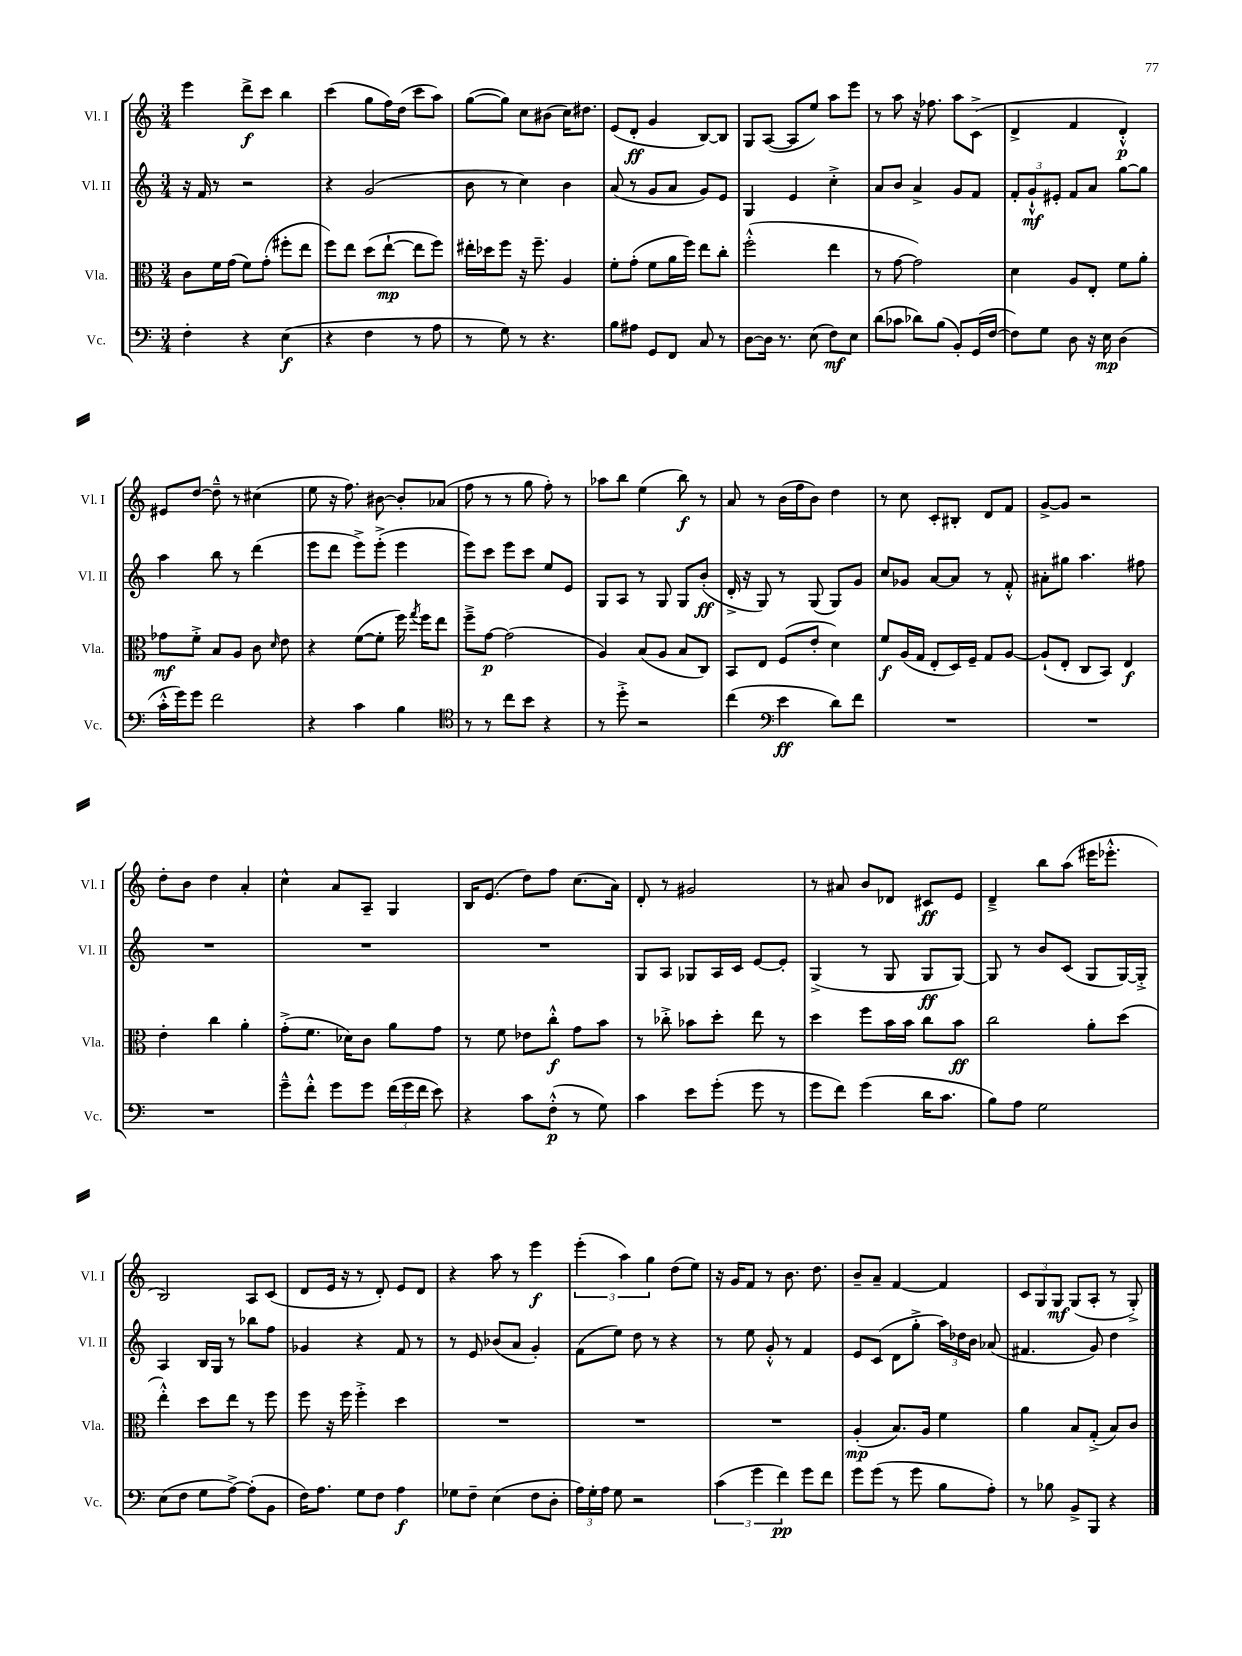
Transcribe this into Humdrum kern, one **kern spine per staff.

**kern	**dynam	**kern	**dynam	**kern	**dynam	**kern	**dynam
*part4	*part4	*part3	*part3	*part2	*part2	*part1	*part1
*staff4	*staff4	*staff3	*staff3	*staff2	*staff2	*staff1	*staff1
*I"Vc.	*	*I"Vla.	*	*I"Vl. II	*	*I"Vl. I	*
*I'Vc.	*	*I'Vla.	*	*I'Vl. II	*	*I'Vl. I	*
*clefF4	*	*clefC3	*	*clefG2	*	*clefG2	*
*k[]	*	*k[]	*	*k[]	*	*k[]	*
*M3/4	*	*M3/4	*	*M3/4	*	*M3/4	*
=87	=87	=87	=87	=87	=87	=87	=87
4F'\	.	8c\L	.	16r	.	4eee\	.
.	.	.	.	16f/	.	.	.
.	.	16f\L	.	8r	.	.	.
.	.	(16g\JJ	.	.	.	.	.
4r	.	8f\L)	.	2r	.	8ddd^\L	f
.	.	(8g'\J	.	.	.	8ccc\J	.
(4E\	f	8ff#X'\L	.	.	.	4bb\	.
.	.	8ee\J	.	.	.	.	.
=88	=88	=88	=88	=88	=88	=88	=88
4r	.	8ff\L)	.	4r	.	(4ccc\	.
.	.	8ee\J	.	.	.	.	.
4F\	.	(8dd\L	.	(2g/	.	8gg\L	.
.	.	[8ee`\J	mp	.	.	16ff\L)	.
.	.	.	.	.	.	(16dd\JJ	.
8r	.	8ee\L]	.	.	.	8ccc\L	.
8A\	.	8ff\J)	.	.	.	8aa\J)	.
=89	=89	=89	=89	=89	=89	=89	=89
8r	.	16ee#X'\LL	.	8b\	.	([8gg\L	.
.	.	16dd-X\J	.	.	.	.	.
8G\)	.	8ff\J	.	8r	.	8gg\J])	.
8r	.	16r	.	4cc\)	.	8cc\L	.
.	.	8.ff~\	.	.	.	.	.
4.r	.	.	.	.	.	(8b#X\J	.
.	.	4A/	.	4b\	.	16cc\KL)	.
.	.	.	.	.	.	8.dd#X\J	.
=90	=90	=90	=90	=90	=90	=90	=90
8B\L	.	8f'\L	.	(8a/	.	(8e/L	.
8A#X\J	.	(8g'\J	.	8r	.	8d'/J	ff
8GG/L	.	8f\L	.	8g/L	.	4g/	.
8FF/J	.	16a\L	.	8a/J	.	.	.
.	.	16ff\JJ)	.	.	.	.	.
8C/	.	8ee\L	.	8g/L)	.	[8B/L)	.
8r	.	8cc'\J	.	8e/J	.	8B/J]	.
=91	=91	=91	=91	=91	=91	=91	=91
[8D\L	.	(2ff'^^\	.	4G/	.	8G/L	.
16D\Jk]	.	.	.	.	.	([8A/J	.
8.r	.	.	.	.	.	.	.
.	.	.	.	4e/	.	8A/L]	.
(8E\	.	.	.	.	.	8ee/J)	.
8F\L)	mf	4ee\	.	4cc'^\	.	8aa\L	.
8E\J	.	.	.	.	.	8eee\J	.
=92	=92	=92	=92	=92	=92	=92	=92
(8d\L	.	8r	.	8a/L	.	8r	.
8c-X\J	.	[8g\	.	8b/J	.	8aa\	.
8d-X\L)	.	2g\])	.	4a^/	.	16r	.
.	.	.	.	.	.	8.ff-X\	.
(8B\J	.	.	.	.	.	.	.
8BB'/L)	.	.	.	8g/L	.	8aa\L	.
(16GG/L	.	.	.	8f/J	.	(8c^\J	.
[16F/JJ	.	.	.	.	.	.	.
=93	=93	=93	=93	=93	=93	=93	=93
8F\L])	.	4d\	.	12f'/L	.	4d^/	.
.	.	.	.	12g`^^/	mf	.	.
8G\J	.	.	.	.	.	.	.
.	.	.	.	12e#X'/J	.	.	.
8D\	.	8A/L	.	8f/L	.	4f/	.
16r	.	8E'/J	.	8a/J	.	.	.
16E\	mp	.	.	.	.	.	.
(4D\	.	8f\L	.	[8gg\L	.	4d'^^/)	p
.	.	8a'\J	.	8gg\J]	.	.	.
!!LO:LB:g=z
=94	=94	=94	=94	=94	=94	=94	=94
16c'^^\LL	.	8g-X\L	mf	4aa\	.	8e#X/L	.
16g\J)	.	.	.	.	.	.	.
8g\J	.	8f'^\J	.	.	.	[8dd/J	.
2f\	.	8B/L	.	8bb\	.	8dd~^^\]	.
.	.	8A/J	.	8r	.	8r	.
.	.	8c\	.	(4ddd\	.	(4cc#X\	.
.	.	16qqd/	.	.	.	.	.
.	.	8e\	.	.	.	.	.
=95	=95	=95	=95	=95	=95	=95	=95
4r	.	4r	.	8eee\L	.	8ee\	.
.	.	.	.	8ddd\J	.	16r	.
.	.	.	.	.	.	8.ff\)	.
4c\	.	([8f\L	.	8eee^\L)	.	.	.
.	.	8f'\J]	.	(8eee'^\J	.	[8b#X\	.
4B\	.	16ff\)	.	4eee\	.	8b#'/L]	.
.	.	8qgg/	.	.	.	.	.
.	.	16ff\KL	.	.	.	.	.
.	.	8ee\J	.	.	.	(8a-X/J	.
=96	=96	=96	=96	=96	=96	=96	=96
*clefC4	*	*	*	*	*	*	*
8r	.	8ff~^\L	.	8eee\L)	.	8ff\	.
8r	.	[8g\J	p	8ccc\J	.	8r	.
8cc\L	.	(2g\]	.	8eee\L	.	8r	.
8b\J	.	.	.	8ccc\J	.	8gg\	.
4r	.	.	.	8ee/L	.	8ff'\)	.
.	.	.	.	8e/J	.	8r	.
=97	=97	=97	=97	=97	=97	=97	=97
8r	.	4A/)	.	8G/L	.	8aa-X\L	.
8dd'^\	.	.	.	8A/J	.	8bb\J	.
2r	.	(8B/L	.	8r	.	(4ee\	.
.	.	8A/J	.	8G/	.	.	.
.	.	8B/L	.	8G/L	.	8bb\)	f
.	.	8C/J)	.	(8b'/J	ff	8r	.
=98	=98	=98	=98	=98	=98	=98	=98
(4cc\	.	8BB/L	.	16d'^/	.	8a/	.
.	.	.	.	16r	.	.	.
.	.	8E/J	.	8G/)	.	8r	.
*clefF4	*	*	*	*	*	*	*
4e\	ff	(8F/L	.	8r	.	(16b\LL	.
.	.	.	.	.	.	16ff\J	.
.	.	8e'/J	.	(8G/	.	8b\J)	.
8d\L)	.	4d\)	.	8G/L)	.	4dd\	.
8f\J	.	.	.	8g/J	.	.	.
=99	=99	=99	=99	=99	=99	=99	=99
2.r	.	8f/L	f	8cc/L	.	8r	.
.	.	(16A/L	.	8g-X/J	.	8cc\	.
.	.	16G/JJ	.	.	.	.	.
.	.	8E'/L	.	[8a/L	.	8c'/L	.
.	.	16D/L)	.	8a/J]	.	8B#X'/J	.
.	.	16F~/JJ	.	.	.	.	.
.	.	8G/L	.	8r	.	8d/L	.
.	.	[8A/J	.	8f'^^/	.	8f/J	.
=100	=100	=100	=100	=100	=100	=100	=100
2.r	.	(8A`/L]	.	8a#X'\L	.	[8g^/L	.
.	.	8E'/J	.	8gg#X\J	.	8g/J]	.
.	.	8C/L	.	4.aa\	.	2r	.
.	.	8BB/J)	.	.	.	.	.
.	.	4E/	f	.	.	.	.
.	.	.	.	8ff#X\	.	.	.
!!LO:LB:g=z
=101	=101	=101	=101	=101	=101	=101	=101
2.r	.	4e'\	.	2.r	.	8dd'\L	.
.	.	.	.	.	.	8b\J	.
.	.	4cc\	.	.	.	4dd\	.
.	.	4a'\	.	.	.	4a'/	.
=102	=102	=102	=102	=102	=102	=102	=102
8g~^^\L	.	(8g'^\L	.	2.r	.	4cc^^\	.
8f'^^\J	.	8.f\J	.	.	.	.	.
8g\L	.	.	.	.	.	8a/L	.
.	.	16d-X\KL)	.	.	.	.	.
8g\J	.	8c\J	.	.	.	8A~/J	.
(24f\LL	.	8a\L	.	.	.	4G/	.
24g\	.	.	.	.	.	.	.
24f\JJ	.	.	.	.	.	.	.
8e\)	.	8g\J	.	.	.	.	.
=103	=103	=103	=103	=103	=103	=103	=103
4r	.	8r	.	2.r	.	16B/KL	.
.	.	.	.	.	.	(8.e/J	.
.	.	8f\	.	.	.	.	.
8c\L	.	8e-X\L	.	.	.	8dd\L)	.
(8F'^^\J	p	8cc'^^\J	f	.	.	8ff\J	.
8r	.	8g\L	.	.	.	(8.cc\L	.
8G\)	.	8b\J	.	.	.	.	.
.	.	.	.	.	.	16a\Jk)	.
=104	=104	=104	=104	=104	=104	=104	=104
4c\	.	8r	.	8G/L	.	8d'/	.
.	.	8cc-X'^\	.	8A/J	.	8r	.
8e\L	.	8b-X\L	.	8G-X/L	.	2g#X/	.
(8g'\J	.	8dd'\J	.	16A/L	.	.	.
.	.	.	.	16c/JJ	.	.	.
8g\	.	8ee\	.	[8e/L	.	.	.
8r	.	8r	.	8e'/J]	.	.	.
=105	=105	=105	=105	=105	=105	=105	=105
8g\L	.	4dd\	.	(4G^/	.	8r	.
8f\J)	.	.	.	.	.	8a#X/	.
(4g\	.	8ff\L	.	8r	.	8b/L	.
.	.	16b\L	.	8G/	.	8d-X/J	.
.	.	16b\JJ	.	.	.	.	.
16d\KL	.	8cc\L	.	8G/L	ff	8c#X/L	ff
8.c\J	.	.	.	.	.	.	.
.	.	8b\J	ff	[8G/J)	.	8e/J	.
=106	=106	=106	=106	=106	=106	=106	=106
8B\L)	.	2cc\	.	8G/]	.	4d~^/	.
8A\J	.	.	.	8r	.	.	.
2G\	.	.	.	8b/L	.	8bb\L	.
.	.	.	.	(8c/J	.	(8aa\J	.
.	.	8a'\L	.	8G/L	.	16eee#X\KL	.
.	.	.	.	.	.	8.eee-X'^^\J	.
.	.	(8dd\J	.	[16G/L)	.	.	.
.	.	.	.	16G'^/JJ]	.	.	.
!!LO:LB:g=z
=107	=107	=107	=107	=107	=107	=107	=107
(8E\L	.	4ee'^^\)	.	4A/	.	2B/)	.
8F\J	.	.	.	.	.	.	.
8G\L	.	8dd\L	.	16B/LL	.	.	.
.	.	.	.	16G/JJ	.	.	.
[8A^\J)	.	8ee\J	.	8r	.	.	.
(8A'\L]	.	8r	.	8bb-X\L	.	8A/L	.
8BB\J	.	8ff\	.	8ff\J	.	(8c/J	.
=108	=108	=108	=108	=108	=108	=108	=108
16F\KL)	.	8ff\	.	4g-X/	.	8d/L	.
8.A\J	.	.	.	.	.	.	.
.	.	16r	.	.	.	16e/Jk	.
.	.	16ff\	.	.	.	16r	.
8G\L	.	4ff'^\	.	4r	.	8r	.
8F\J	.	.	.	.	.	8d'/)	.
4A\	f	4dd\	.	8f/	.	8e/L	.
.	.	.	.	8r	.	8d/J	.
=109	=109	=109	=109	=109	=109	=109	=109
8G-X\L	.	2.r	.	8r	.	4r	.
8F~\J	.	.	.	8e/	.	.	.
(4E\	.	.	.	(8b-X/L	.	8aa\	.
.	.	.	.	8a/J	.	8r	.
8F\L	.	.	.	4g'/)	.	4eee\	f
8D'\J	.	.	.	.	.	.	.
=110	=110	=110	=110	=110	=110	=110	=110
24A\LL)	.	2.r	.	(8f\L	.	(6eee'\	.
24G'\	.	.	.	.	.	.	.
24A\JJ	.	.	.	.	.	.	.
8G\	.	.	.	8ee\J)	.	.	.
.	.	.	.	.	.	6aa\)	.
2r	.	.	.	8dd\	.	.	.
.	.	.	.	.	.	6gg\	.
.	.	.	.	8r	.	.	.
.	.	.	.	4r	.	(8dd\L	.
.	.	.	.	.	.	8ee\J)	.
=111	=111	=111	=111	=111	=111	=111	=111
(6c\	.	2.r	.	8r	.	16r	.
.	.	.	.	.	.	16g/KL	.
.	.	.	.	8ee\	.	8f/J	.
6g\	.	.	.	.	.	.	.
.	.	.	.	8g'^^/	.	8r	.
6f\)	pp	.	.	.	.	.	.
.	.	.	.	8r	.	8.b\	.
8g\L	.	.	.	4f/	.	.	.
.	.	.	.	.	.	8.dd\	.
8f\J	.	.	.	.	.	.	.
=112	=112	=112	=112	=112	=112	=112	=112
8g\L	.	(4A'/	mp	8e/L	.	8b~/L	.
(8g\J	.	.	.	(8c/J	.	8a~/J	.
8r	.	8.B/L)	.	8d\L	.	[4f/	.
8g\	.	.	.	8gg'^\J	.	.	.
.	.	16A/Jk	.	.	.	.	.
8B\L	.	4f\	.	24aa\LL)	.	4f/]	.
.	.	.	.	24dd-X\	.	.	.
.	.	.	.	24b\JJ	.	.	.
8A'\J)	.	.	.	(8a-X/	.	.	.
=113	=113	=113	=113	=113	=113	=113	=113
8r	.	4a\	.	4.f#X/	.	12c/L	.
.	.	.	.	.	.	12G/	.
8B-X\	.	.	.	.	.	.	.
.	.	.	.	.	.	12G/J	mf
8BB^/L	.	8B/L	.	.	.	(8G/L	.
8BBB/J	.	(8G'^/J	.	8g/)	.	8A'/J	.
4r	.	8B/L)	.	4dd\	.	8r	.
.	.	8c/J	.	.	.	8G'^/)	.
==	==	==	==	==	==	==	==
*-	*-	*-	*-	*-	*-	*-	*-
